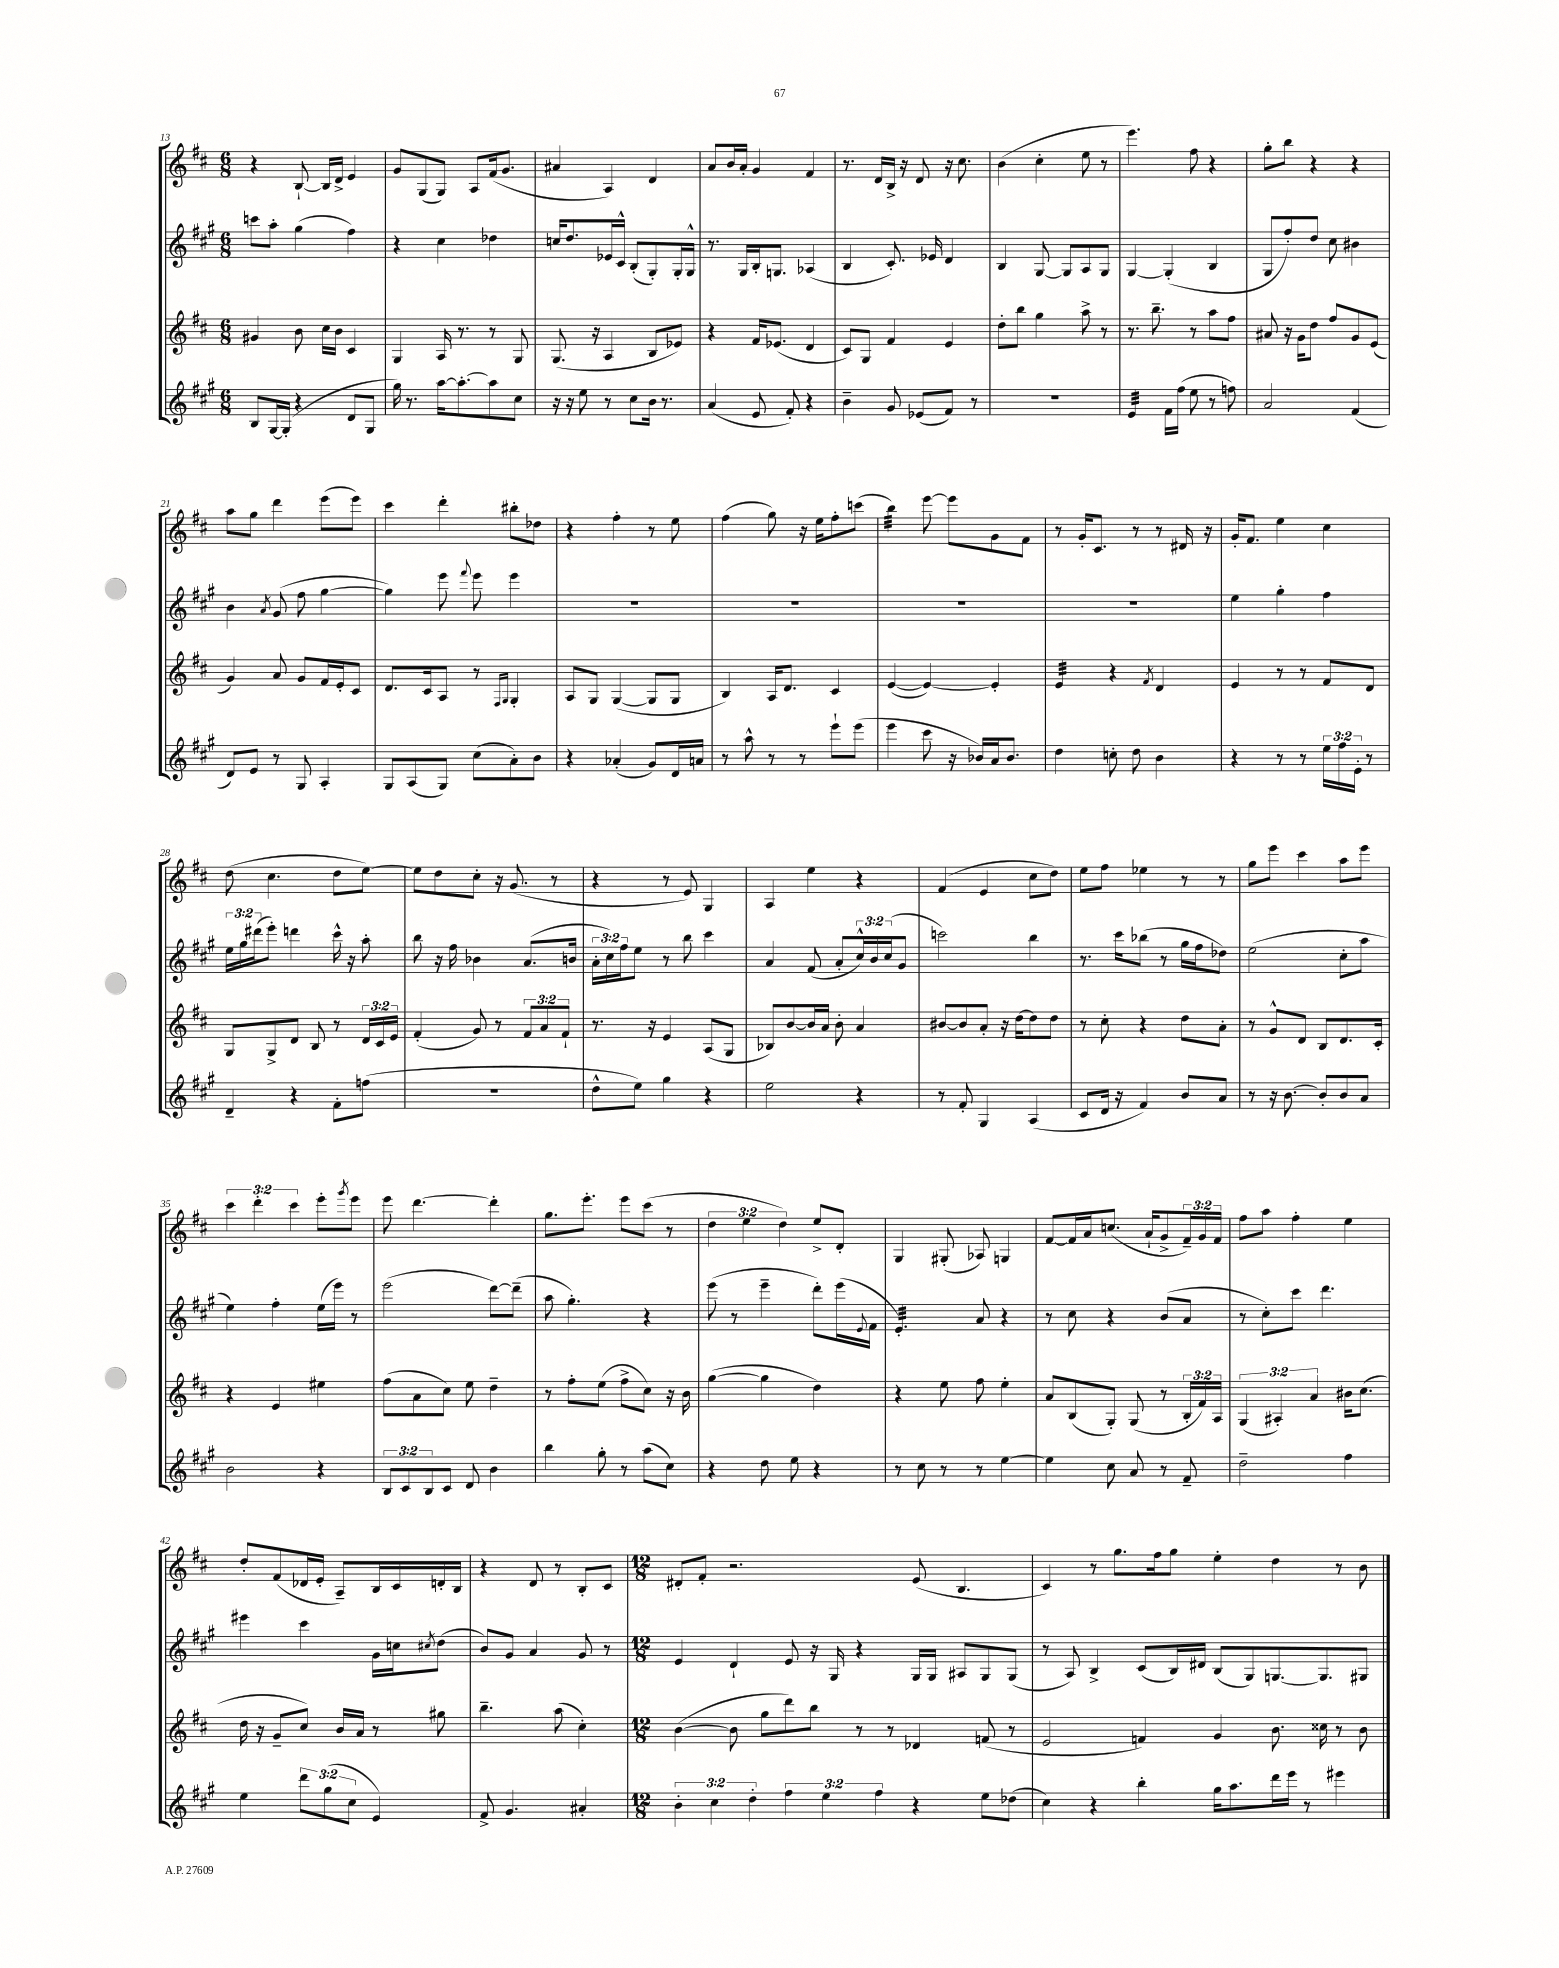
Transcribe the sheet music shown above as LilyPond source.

<<
\new StaffGroup <<
\new Staff = "s0" {
    \clef treble \key d \major \numericTimeSignature \time 6/8 \override Staff.TupletNumber.text = #tuplet-number::calc-fraction-text
    r4 b8~-! b16 d'16-> e'4 |
    g'8 g8( g8) a8 fis'16( g'8. |
    ais'4 a4) d'4 |
    a'8 b'16 a'16-. g'4 fis'4 |
    r8. d'16 b16-> r16 d'8 r16 cis''8. |
    b'4( cis''4-. e''8 r8 |
    e'''4.) fis''8 r4 |
    g''8-. b''8 r4 r4 |
    a''8 g''8 d'''4 e'''8( e'''8) |
    cis'''4 d'''4-. bis''8-. des''8 |
    r4 fis''4-. r8 e''8 |
    fis''4( g''8) r16 e''16 fis''8-. c'''8( |
    b''4:32) e'''8~ e'''8 g'8 fis'8 |
    r8 g'16-. cis'8. r8 r8 dis'16 r16 |
    g'16-. fis'8. e''4 cis''4 |
    d''8( cis''4. d''8 e''8~) |
    e''8 d''8 cis''8-. r16 g'8.( r8 |
    r4 r8 e'8) g4 |
    a4 e''4 r4 |
    fis'4( e'4 cis''8 d''8) |
    e''8 fis''8 ees''4 r8 r8 |
    g''8 e'''8 cis'''4 a''8 e'''8 |
    \tuplet 3/2 { cis'''4 d'''4-. cis'''4 } e'''8-. \acciaccatura { g'''8 } e'''8 |
    e'''8 d'''4.~ d'''4-. |
    g''8. e'''8.-. e'''8 cis'''8( r8 |
    \tuplet 3/2 { d''4 e''4 d''4) } e''8-> d'8-. |
    g4 gis8-.( aes8) g4 |
    fis'8~ fis'16 a'16 c''8.( a'16-! g'8-> \tuplet 3/2 { fis'16--) g'16 fis'16 } |
    fis''8 a''8 fis''4-. e''4 |
    d''8-. fis'8( des'16 e'16-. a8--) b16 cis'16 d'16-. b16 |
    r4 d'8 r8 b8-. cis'8 |
    \numericTimeSignature \time 12/8 dis'8-. fis'8-. r2. e'8( b4. |
    cis'4) r8 g''8. fis''16 g''8 e''4-. d''4 r8 b'8 \bar "|." |
}
\new Staff = "s1" {
    \clef treble \key a \major \numericTimeSignature \time 6/8 \override Staff.TupletNumber.text = #tuplet-number::calc-fraction-text
    c'''8 a''8-. gis''4( fis''4) |
    r4 cis''4 des''4 |
    c''16 d''8. ees'16 cis'16-^ b8-.( gis8-.) gis16-. gis16-^ |
    r8. gis16 b16-. g8. aes4( |
    b4 cis'8.-.) ees'16 d'4 |
    b4 gis8~ gis8 a8 gis8 |
    gis4~ gis4-.( b4 |
    gis8 fis''8-.) d''8 cis''8 bis'4 |
    b'4 \acciaccatura { a'8 } gis'8( fis''8 gis''4~ |
    gis''4) e'''8 \appoggiatura { fis'''8 } e'''8 e'''4 |
    R2. |
    R2. |
    R2. |
    R2. |
    e''4 gis''4-. fis''4 |
    \tuplet 3/2 { e''16 gis''16 dis'''16( } e'''8-.) d'''4 cis'''16-^ r16 a''8-. |
    b''8 r16 fis''16 bes'4 a'8.( b'16 |
    \tuplet 3/2 { a'16-. cis''16) fis''16 } e''8 r8 b''8 cis'''4 |
    a'4 fis'8( a'8-. \tuplet 3/2 { cis''16-^) b'16 cis''16( } gis'8 |
    c'''2) b''4 |
    r8. cis'''16 bes''8( r8 gis''16 fis''16 des''8) |
    e''2( cis''8-. a''8 |
    e''4) fis''4-. e''16( e'''16) r8 |
    e'''2( d'''8~) d'''8--( |
    a''8 gis''4.-.) r4 |
    e'''8( r8 e'''4-- d'''8-.) e'''16( \appoggiatura { e'8 } fis'16 |
    e'4.:32-.) a'8 r4 |
    r8 cis''8 r4 b'8( a'8 |
    r8 cis''8-.) cis'''8 d'''4. |
    eis'''4 cis'''4 gis'16 c''16 \acciaccatura { cis''8 } d''8( |
    b'8) gis'8 a'4 gis'8 r8 |
    \numericTimeSignature \time 12/8 e'4 d'4-! e'8 r16 gis16 r4 gis16 gis16 ais8 gis8 gis8( |
    r8 a8) b4-> cis'8( b16) dis'16 b8( gis8) g8.~ g8. gis8 \bar "|." |
}
\new Staff = "s2" {
    \clef treble \key d \major \numericTimeSignature \time 6/8 \override Staff.TupletNumber.text = #tuplet-number::calc-fraction-text
    gis'4 b'8 cis''16 b'16 cis'4 |
    g4 a16 r8. r8 g8 |
    g8.( r16 a4 b8 ees'8) |
    r4 fis'16 ees'8.( d'4 |
    cis'8) g8 fis'4 e'4 |
    d''8-. b''8 g''4 a''8-> r8 |
    r8. b''8.-- r8 a''8 fis''8 |
    ais'8 r16 g'16 d''8 fis''8 g'8 e'8( |
    g'4) a'8 g'8 fis'16 e'16-. cis'8 |
    d'8. cis'16 a8 r8 \grace { fis16 g16 } g4-. |
    a8 g8 g4~( g8 g8 |
    b4) a16 d'8. cis'4 |
    e'4~( e'4~) e'4-. |
    e'4:32 r4 \acciaccatura { fis'8 } d'4 |
    e'4 r8 r8 fis'8 d'8 |
    g8 g8-> d'8 b8 r8 \tuplet 3/2 { d'16 cis'16 e'16 } |
    fis'4-.( g'8) r8 \tuplet 3/2 { fis'8 a'8 fis'8-! } |
    r8. r16 e'4 a8( g8 |
    bes8) b'8~ b'16 a'16 b'8-. a'4 |
    bis'8~ bis'8 a'8-. r16 d''16~ d''8 d''8 |
    r8 cis''8-. r4 d''8 a'8-. |
    r8 g'8-^ d'8 b8 d'8. cis'16-. |
    r4 e'4 eis''4 |
    fis''8( a'8 cis''8) e''8 d''4-- |
    r8 fis''8-. e''8( fis''8-> cis''8) r16 b'16 |
    g''4~( g''4 d''4) |
    r4 e''8 fis''8 e''4-. |
    a'8 b8( g8-.) g8( r8 \tuplet 3/2 { b16-. fis'16) a16 } |
    \tuplet 3/2 { g4( ais4-.) a'4 } bis'16 cis''8.( |
    d''16 r16 g'8-- cis''8) b'16 a'16 r8 gis''8 |
    b''4.-- a''8( cis''4-.) |
    \numericTimeSignature \time 12/8 b'4~( b'8 g''8 d'''8) b''8 r8 r8 des'4 f'8( r8 |
    e'2 f'4) g'4 b'8. cisis''16 r8 b'8 \bar "|." |
}
\new Staff = "s3" {
    \clef treble \key a \major \numericTimeSignature \time 6/8 \override Staff.TupletNumber.text = #tuplet-number::calc-fraction-text
    b8 gis16~ gis16-.( r4 d'8 gis8 |
    gis''16) r8. a''16~ a''8.~-. a''8 cis''8 |
    r16 r16 e''8 r8 cis''8 b'16 r8. |
    a'4( e'8 fis'8-.) r4 |
    b'4-- gis'8 ees'8( fis'8) r8 |
    R2. |
    e'4:32 fis'16 fis''16( e''8 r8 f''8) |
    a'2 fis'4( |
    d'8) e'8 r8 gis8 a4-. |
    gis8 a8( gis8) cis''8( a'8-.) b'8 |
    r4 aes'4-.( gis'8) d'16 a'16 |
    r8 a''8-^ r8 r8 e'''8-! e'''8( |
    e'''4 cis'''8 r16 bes'16) a'16 bes'8. |
    d''4 c''8-. d''8 b'4 |
    r4 r8 r8 \tuplet 3/2 { e''16 fis''16 e'16-. } r8 |
    d'4-- r4 fis'8-. f''8( |
    R2. |
    d''8-^ e''8) gis''4 r4 |
    e''2 r4 |
    r8 fis'8-. gis4 a4( |
    cis'8 d'16 r16 fis'4) b'8 a'8 |
    r8 r16 b'8.~ b'8-. b'8 a'8 |
    b'2 r4 |
    \tuplet 3/2 { b8 cis'8 b8 } cis'8 d'8 b'4 |
    b''4 gis''8-. r8 a''8( cis''8) |
    r4 d''8 e''8 r4 |
    r8 cis''8 r8 r8 e''4~ |
    e''4 cis''8 a'8 r8 fis'8-- |
    d''2-- fis''4 |
    e''4 \tuplet 3/2 { d'''8 gis''8( cis''8 } e'4) |
    fis'8-> gis'4. ais'4-. |
    \numericTimeSignature \time 12/8 \tuplet 3/2 { b'4-. cis''4 d''4-. } \tuplet 3/2 { fis''4 e''4 fis''4 } r4 e''8 des''8( |
    cis''4) r4 b''4-. gis''16 a''8. d'''16 e'''16 r8 eis'''4 \bar "|." |
}
>>
>>
\layout { \context { \Score currentBarNumber = #13 } }
